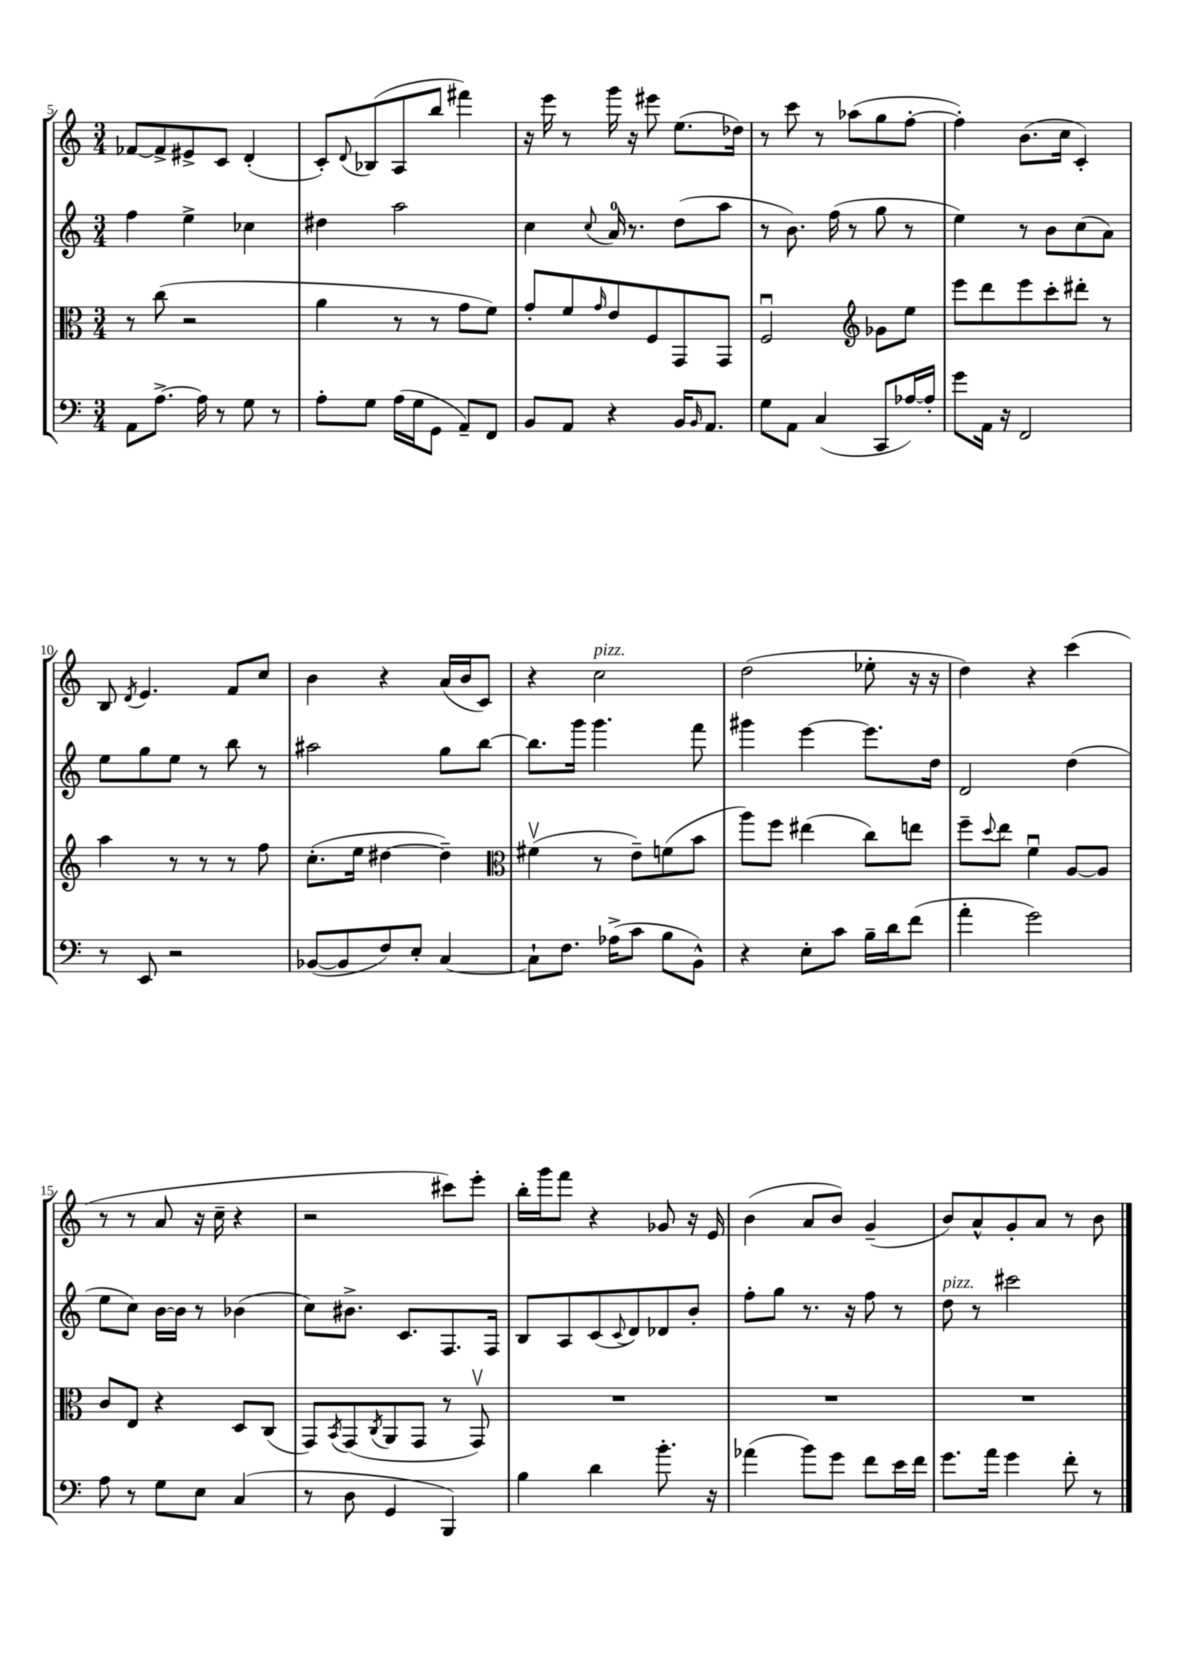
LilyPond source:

<<
\new StaffGroup <<
\new Staff = "s0" {
    \clef treble \key c \major \numericTimeSignature \time 3/4
    fes'8~ fes'8-> eis'8-> c'8 d'4-.( |
    c'8-.) \appoggiatura { d'8 } bes8( a8 b''8 fis'''4) |
    r16 e'''16 r8 g'''16 r16 eis'''8 e''8.( des''16) |
    r8 c'''8 r8 aes''8( g''8 f''8~-. |
    f''4-.) b'8.( c''16 c'4-.) |
    b8 \acciaccatura { d'8 } e'4. f'8 c''8 |
    b'4 r4 a'16( b'16 c'8) |
    r4 c''2^\markup { \italic "pizz." } |
    d''2( ees''8-. r16 r16 |
    d''4) r4 c'''4( |
    r8 r8 a'8 r16 c''16-- r4 |
    r2 cis'''8) e'''8-. |
    b''16-. g'''16 f'''8 r4 ges'8 r16 e'16 |
    b'4( a'8 b'8) g'4--( |
    b'8) a'8-^ g'8-. a'8 r8 b'8 \bar "|." |
}
\new Staff = "s1" {
    \clef treble \key c \major \numericTimeSignature \time 3/4
    f''4 e''4-> ces''4 |
    dis''4 a''2 |
    c''4 \appoggiatura { c''8 } a'16-0 r8. d''8( a''8 |
    r8 b'8.) f''16( r8 g''8 r8 |
    e''4) r8 b'8 c''8( a'8) |
    e''8 g''8 e''8 r8 b''8 r8 |
    ais''2 g''8 b''8~ |
    b''8. g'''16 g'''4. f'''8 |
    gis'''4 e'''4~ e'''8. d''16 |
    d'2 d''4( |
    e''8 c''8) b'16~ b'16 r8 bes'4( |
    c''8) bis'8.-> c'8. f8. f16 |
    b8 a8 c'8( \appoggiatura { c'8 } d'8) des'8 b'8-. |
    f''8-. g''8 r8. r16 f''8 r8 |
    d''8^\markup { \italic "pizz." } r8 cis'''2 \bar "|." |
}
\new Staff = "s2" {
    \clef alto \key c \major \numericTimeSignature \time 3/4
    r8 c''8( r2 |
    a'4 r8 r8 g'8 f'8) |
    g'8-. f'8 \grace { g'16 } e'8 f8 g,8 g,8 |
    f2\downbow \clef treble ges'8 e''8 |
    e'''8 d'''8 e'''8 c'''8-. dis'''8-. r8 |
    a''4 r8 r8 r8 f''8 |
    c''8.-.( e''16 dis''4~ dis''4--) |
    \clef alto fis'4\upbow( r8 e'8--) f'8( b'8 |
    a''8) f''8 eis''4( c''8) e''8 |
    f''8-- \appoggiatura { d''8 } e''8 f'4\downbow a8~ a8 |
    c'8 e8 r4 d8 c8( |
    g,8) \acciaccatura { b,8 } g,8( \acciaccatura { c8 } a,8 g,8 r8 g,8\upbow) |
    R2. |
    R2. |
    R2. \bar "|." |
}
\new Staff = "s3" {
    \clef bass \key c \major \numericTimeSignature \time 3/4
    a,8 a8.~-> a16 r8 g8 r8 |
    a8-. g8 a16( g16 g,8 a,8--) f,8 |
    b,8 a,8 r4 b,16 \grace { b,16 } a,8. |
    g8 a,8 c4( c,8 aes16~) aes16-. |
    g'8 a,16 r16 f,2 |
    r8 e,8 r2 |
    bes,8~( bes,8 f8) e8-. c4~ |
    c8-! f8. aes16->( c'8 b8 b,8-^) |
    r4 e8-. c'8 b16-- d'16 f'8( |
    a'4-. g'2) |
    a8 r8 g8 e8 c4( |
    r8 d8 g,4 b,,4) |
    b4 d'4 b'8.-. r16 |
    aes'4( b'8) g'8 f'8 e'16 f'16 |
    g'8. a'16 g'4 f'8-. r8 \bar "|." |
}
>>
>>
\layout { \context { \Score currentBarNumber = #5 } }
